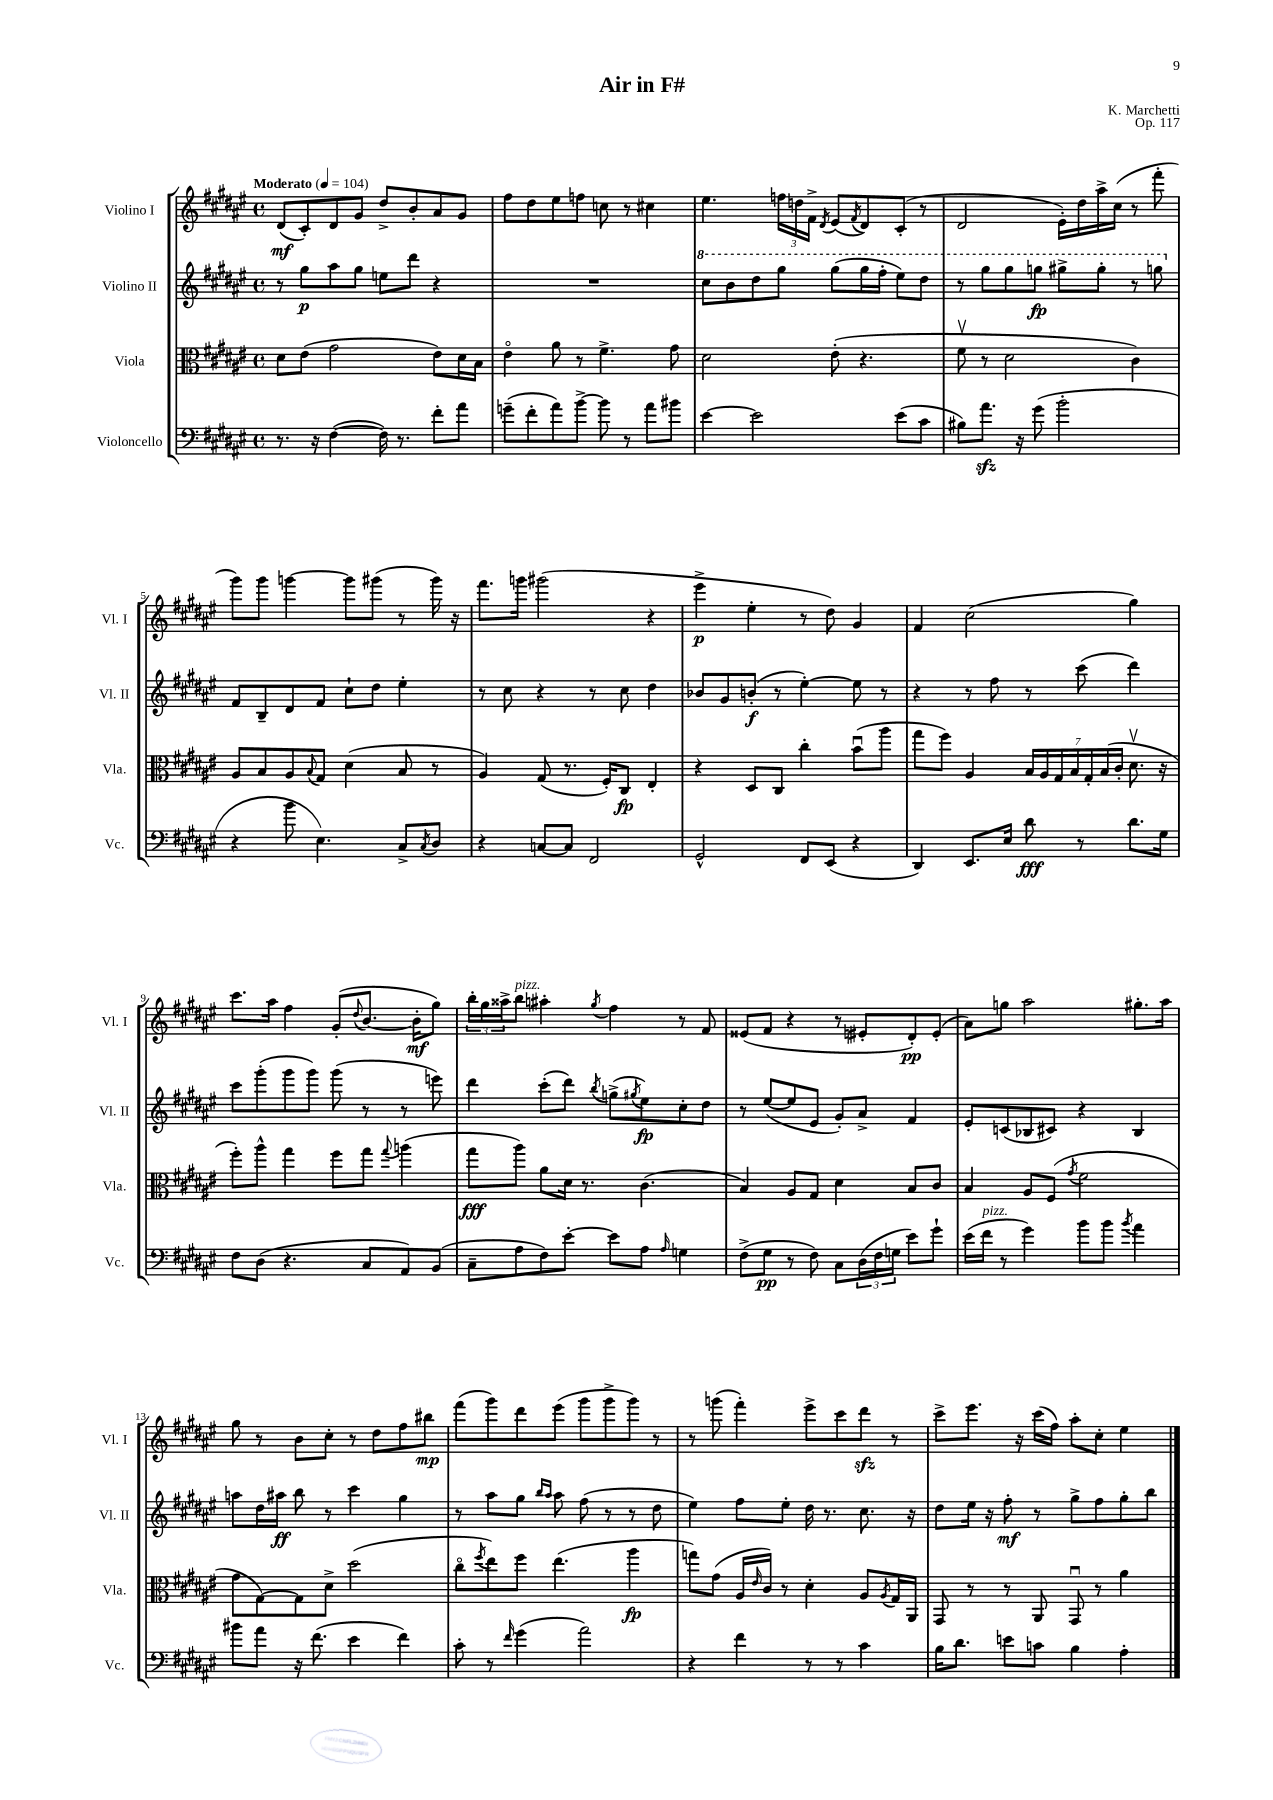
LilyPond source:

\header { title = "Air in F#" composer = "K. Marchetti" opus = "Op. 117" }
<<
\new StaffGroup <<
\new Staff = "s0" \with { instrumentName = "Violino I" shortInstrumentName = "Vl. I" } {
    \clef treble \key fis \major \defaultTimeSignature \time 4/4 \tempo "Moderato" 4 = 104
    dis'8\mf( cis'8-.) dis'8 gis'8 dis''8-> b'8-. ais'8 gis'8 |
    fis''8 dis''8 eis''8 f''8 c''8 r8 cis''4 |
    eis''4. \tuplet 3/2 { f''16 d''16 fis'16-> } \acciaccatura { dis'8 } eis'8( \acciaccatura { fis'8 } dis'8) cis'8-.( r8 |
    dis'2 eis'16-.) dis''16 ais''16-> cis''16( r8 fis'''8-. |
    gis'''8) gis'''8 g'''4~ g'''8 gis'''8( r8 gis'''16) r16 |
    fis'''8. g'''16 gis'''2( r4 |
    eis'''4->\p eis''4-. r8 dis''8) gis'4 |
    fis'4 cis''2( gis''4) |
    cis'''8. ais''16 fis''4 gis'8-.( \appoggiatura { dis''8 } b'8.~ b'16-.\mf gis''8) |
    \tuplet 3/2 { b''16-. gis''16 aisis''16-> } b''8^\markup { \italic "pizz." } ais''4-. \acciaccatura { gis''8 } fis''4 r8 fis'8 |
    eisis'8( fis'8 r4 r8 eis'8-. dis'8-.\pp) eis'8-.( |
    ais'8) g''8 ais''2 gis''8.-. ais''16 |
    gis''8 r8 b'8 cis''8-. r8 dis''8 fis''8 bis''8\mp |
    fis'''8( gis'''8) dis'''8 eis'''8( gis'''8 gis'''8-> gis'''8) r8 |
    r8 g'''8( fis'''4-.) eis'''8-> cis'''8 dis'''8\sfz r8 |
    cis'''8-> eis'''8. r16 cis'''16( fis''16) ais''8-. cis''8-. eis''4 \bar "|." |
}
\new Staff = "s1" \with { instrumentName = "Violino II" shortInstrumentName = "Vl. II" } {
    \clef treble \key fis \major \defaultTimeSignature \time 4/4
    r8 gis''8\p ais''8 gis''8 e''8 dis'''8 r4 |
    R1 |
    \ottava #1 cis'''8 b''8 dis'''8 gis'''8 gis'''8( gis'''16 fis'''16-. eis'''8) dis'''8 |
    r8 gis'''8 gis'''8 g'''8\fp gis'''8-> gis'''8-. r8 g'''8 \ottava #0 |
    fis'8 b8-- dis'8 fis'8 cis''8-! dis''8 eis''4-. |
    r8 cis''8 r4 r8 cis''8 dis''4 |
    bes'8 gis'8 b'8-.\f( r8 eis''4~-.) eis''8 r8 |
    r4 r8 fis''8 r8 cis'''8( dis'''4) |
    cis'''8 gis'''8-.( gis'''8 gis'''8) gis'''8( r8 r8 e'''8) |
    dis'''4 cis'''8-.( dis'''8) \acciaccatura { b''8 } g''8->( \acciaccatura { gis''8 } eis''8\fp) cis''8-. dis''8 |
    r8 eis''8~( eis''8 eis'8 gis'8-.) ais'8-> fis'4 |
    eis'8-. c'8( bes8 cis'8) r4 bes4 |
    a''8 dis''16 ais''16\ff b''8 r8 cis'''4 gis''4 |
    r8 ais''8 gis''8 \grace { b''16 ais''16 } ais''8 fis''8( r8 r8 dis''8 |
    eis''4) fis''8 eis''8-. dis''16 r8. cis''8. r16 |
    dis''8 eis''16 r16 fis''8-.\mf r8 gis''8-> fis''8 gis''8-. b''8 \bar "|." |
}
\new Staff = "s2" \with { instrumentName = "Viola" shortInstrumentName = "Vla." } {
    \clef alto \key fis \major \defaultTimeSignature \time 4/4
    dis'8 eis'8( gis'2 eis'8) dis'16 b16 |
    eis'4\flageolet ais'8 r8 fis'4.-> gis'8 |
    dis'2 eis'8-.( r4. |
    fis'8\upbow r8 dis'2 cis'4) |
    ais8 b8 ais8 \appoggiatura { b8 } gis8 dis'4( b8 r8 |
    ais4) gis8( r8. fis16-.) cis8\fp eis4-. |
    r4 dis8 cis8 cis''4-. b'8\downbow( ais''8 |
    gis''8 fis''8) ais4 \tuplet 7/4 { b16 ais16 gis16 b16 gis16-. b16( cis'16-. } dis'8.\upbow r16 |
    fis''8-.) ais''8-^ gis''4 fis''8 gis''8 \appoggiatura { gis''8 } a''4( |
    gis''8\fff ais''8) ais'8 dis'16 r8. cis'4.( |
    b4) ais8 gis8 dis'4 b8 cis'8 |
    b4 ais8 fis8( \acciaccatura { gis'8 } fis'2 |
    gis'8 gis8~) gis8 dis'8-> dis''2( |
    cis''8\flageolet \acciaccatura { fis''8 } eis''8) fis''8 eis''4.( ais''4\fp |
    g''8) gis'8( ais16 \grace { eis'16 } cis'16) r8 dis'4-. ais8 \acciaccatura { ais8 } gis16 ais,16 |
    gis,8 r8 r8 ais,8 gis,8\downbow r8 ais'4 \bar "|." |
}
\new Staff = "s3" \with { instrumentName = "Violoncello" shortInstrumentName = "Vc." } {
    \clef bass \key fis \major \defaultTimeSignature \time 4/4
    r8. r16 fis4~( fis16) r8. fis'8-. ais'8 |
    g'8--( fis'8-. ais'8) b'8~-> b'8 r8 ais'8 bis'8 |
    eis'4~ eis'2 eis'8( cis'8 |
    bis8) ais'8.\sfz r16 gis'8( b'2-. |
    r4 b'8 eis4.) cis8-> \acciaccatura { cis8 } dis8 |
    r4 c8~ c8 fis,2 |
    gis,2-^ fis,8 eis,8( r4 |
    dis,4) eis,8. eis16 dis'8\fff r8 dis'8. gis16 |
    fis8 dis8( r4. cis8 ais,8) b,8( |
    cis8-- ais8 fis8) eis'8~-. eis'8 ais8 \grace { ais16 } g4 |
    fis8->( gis8\pp r8 fis8) cis8 \tuplet 3/2 { dis16( fis16 g16 } eis'8) gis'8-! |
    eis'16( fis'16^\markup { \italic "pizz." } r8 gis'4) b'8 b'8 \acciaccatura { b'8 } ais'4 |
    bis'8 ais'8 r16 fis'8.( eis'4 fis'4) |
    cis'8-. r8 \grace { fis'16 } gis'4( ais'2) |
    r4 fis'4 r8 r8 cis'4 |
    b16 dis'8. e'8 c'8 b4 ais4-. \bar "|." |
}
>>
>>
